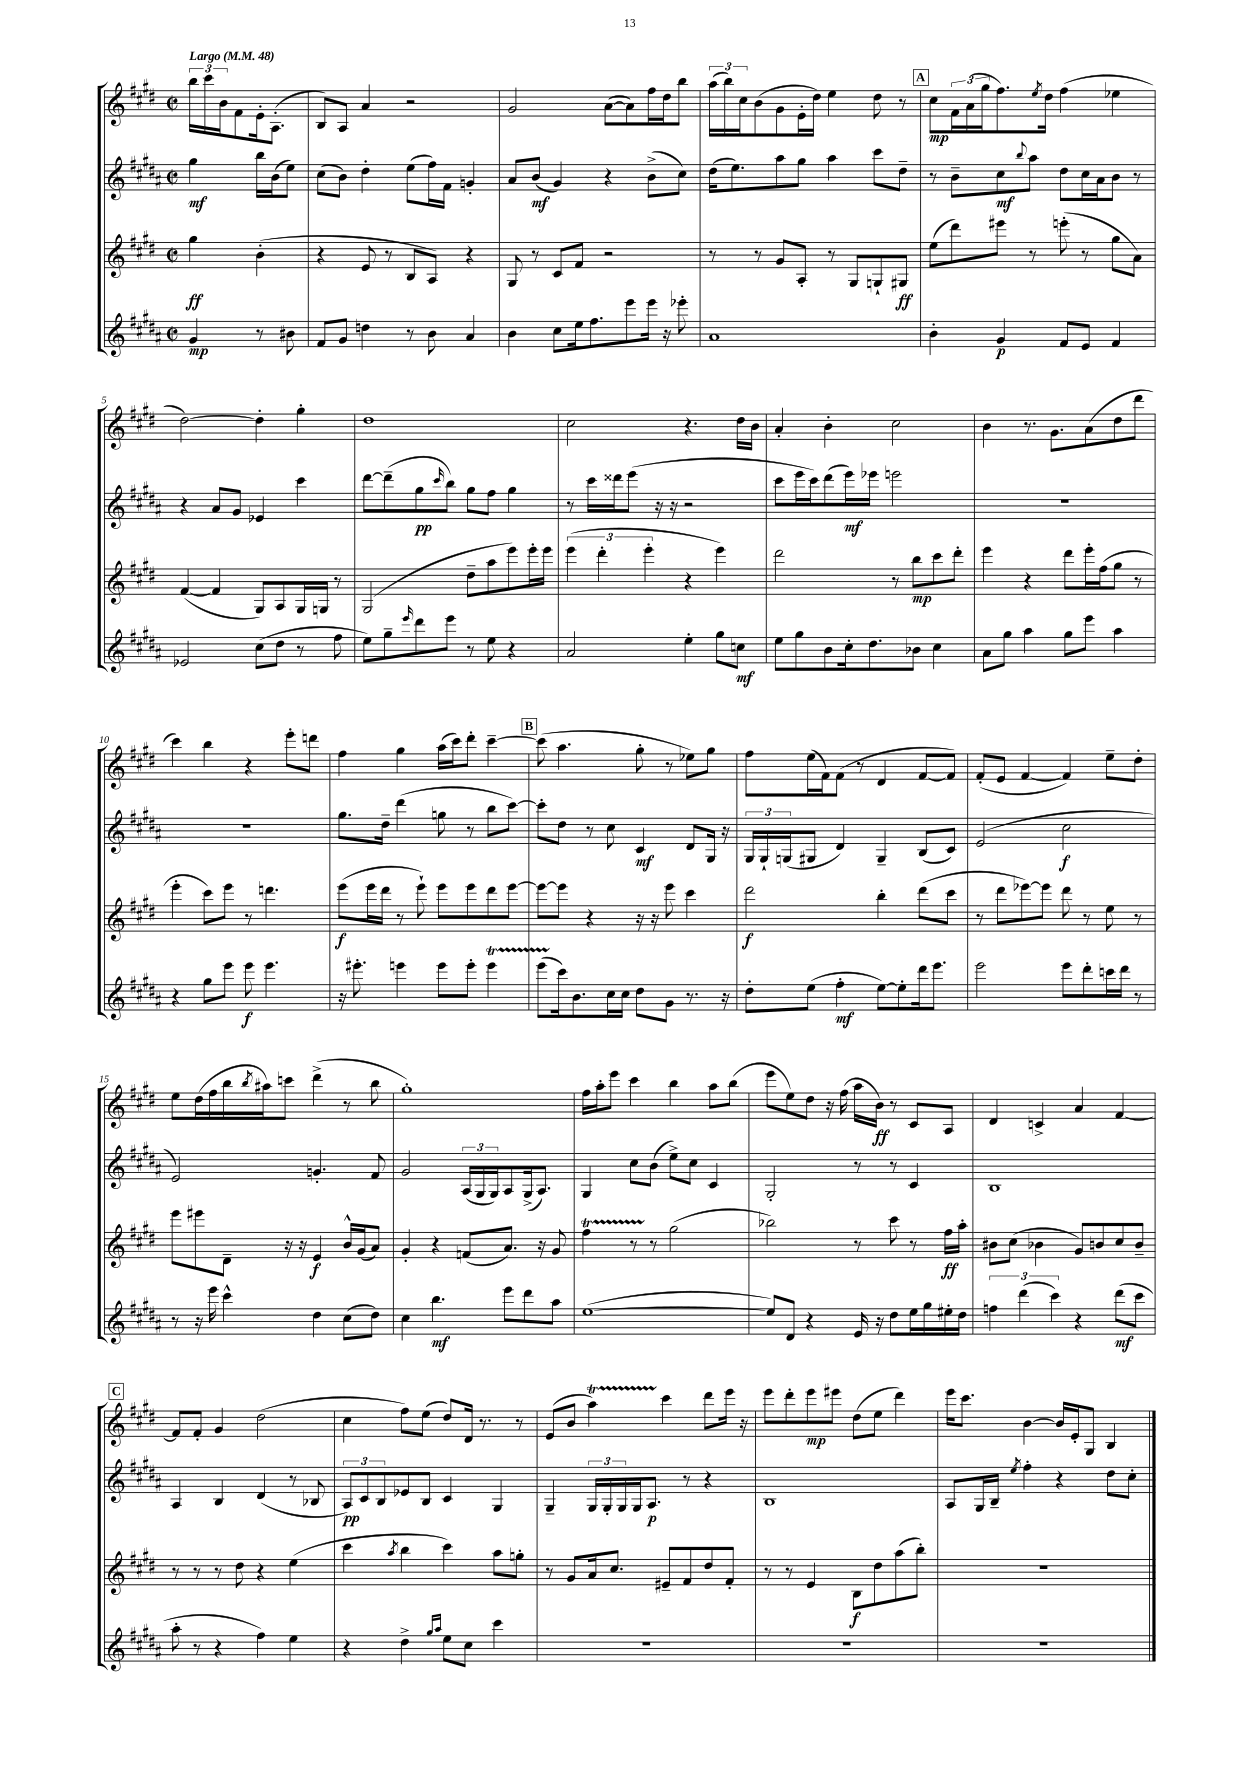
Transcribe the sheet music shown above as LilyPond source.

<<
\new StaffGroup <<
\new Staff = "s0" {
    \clef treble \key e \major \defaultTimeSignature \time 2/2 \partial 2 \tempo "Largo" 4 = 48
    \tuplet 3/2 { b''16 cis'''16 b'16 } fis'8 e'16-. a8.-.( |
    b8) a8 a'4 r2 |
    gis'2 a'8~( a'8) fis''16 dis''16 b''8 |
    \tuplet 3/2 { a''16( b''16) cis''16 } b'8( gis'8 e'16-. dis''16) e''4 dis''8 r8 |
    \mark \markup { \box "A" } cis''8\mp \tuplet 3/2 { fis'16 a'16( gis''16 } fis''8.) \acciaccatura { e''8 } dis''16 fis''4( ees''4 |
    dis''2~) dis''4-. gis''4-. |
    dis''1 |
    cis''2 r4. dis''16 b'16 |
    a'4-. b'4-. cis''2 |
    b'4 r8. gis'8. a'8( dis''8 dis'''8 |
    cis'''4) b''4 r4 e'''8-. d'''8 |
    fis''4 gis''4 a''16( cis'''16) dis'''8-. cis'''4~-- |
    \mark \markup { \box "B" } cis'''8( a''4. gis''8-. r8 ees''8) gis''8 |
    fis''8 e''16( fis'16) fis'8( r8 dis'4 fis'8~ fis'8) |
    fis'8-.( e'8 fis'4~ fis'4) e''8-- dis''8-. |
    e''8 dis''16( fis''16 b''16 \acciaccatura { b''8 } ais''16) c'''8 dis'''4->( r8 b''8 |
    gis''1-.) |
    fis''16 a''16-. e'''8 cis'''4 b''4 a''8 b''8( |
    e'''8 e''8) dis''8 r16 fis''16( a''16 b'16\ff) r8 cis'8 a8 |
    dis'4 c'4-> a'4 fis'4~ |
    \mark \markup { \box "C" } fis'8 fis'8-. gis'4 dis''2( |
    cis''4 fis''8) e''8( dis''8) dis'16 r8. r8 |
    e'8( b'8 a''4\startTrillSpan) cis'''4\stopTrillSpan dis'''8 e'''16 r16 |
    e'''8 dis'''8-. e'''8\mp eis'''8 dis''8( e''8 dis'''4) |
    e'''16 cis'''8. b'4~ b'16 e'16-. gis8 b4 \bar "|." |
}
\new Staff = "s1" {
    \clef treble \key b \major \defaultTimeSignature \time 2/2 \partial 2
    gis''4\mf b''16 b'16( e''8) |
    cis''8( b'8) dis''4-. e''8( fis''16) fis'16 g'4-. |
    ais'8 b'8\mf( gis'4) r4 b'8->( cis''8) |
    dis''16( e''8.) ais''8 gis''8 ais''4 cis'''8 dis''8-- |
    \mark \markup { \box "A" } r8 b'8-- cis''8\mf \appoggiatura { b''8 } ais''8 dis''8 cis''16 ais'16 b'8 r8 |
    r4 ais'8 gis'8 ees'4 cis'''4 |
    dis'''8~ dis'''8--( gis''8\pp \grace { cis'''16 } b''8) gis''8 fis''8 gis''4 |
    r8 cis'''16 disis'''16 e'''8( r16 r16 r2 |
    cis'''8 e'''16 cis'''16) dis'''8( e'''16\mf) ees'''16 e'''2 |
    R1 |
    R1 |
    gis''8. dis''16-- dis'''4( g''8 r8 b''8 cis'''8~) |
    \mark \markup { \box "B" } cis'''8-. dis''8 r8 cis''8 cis'4\mf dis'8 gis16 r16 |
    \tuplet 3/2 { gis16 gis16-! g16( } gis8 dis'4) gis4-- b8( cis'8) |
    e'2( cis''2\f |
    e'2) g'4.-. fis'8 |
    gis'2 \tuplet 3/2 { ais16( gis16 gis16) } ais8 gis16->( ais8.) |
    gis4 cis''8 b'8( e''8->) cis''8 cis'4 |
    gis2-. r8 r8 cis'4 |
    b1 |
    \mark \markup { \box "C" } ais4 b4 dis'4( r8 bes8 |
    \tuplet 3/2 { ais8\pp) cis'8 b8 } ees'8 b8 cis'4 gis4 |
    gis4-- \tuplet 3/2 { gis16 gis16-. gis16 } gis16 ais8.\p r8 r4 |
    b1 |
    ais8 gis16 b16-- \acciaccatura { e''8 } fis''4-. r4 dis''8 cis''8-. \bar "|." |
}
\new Staff = "s2" {
    \clef treble \key e \major \defaultTimeSignature \time 2/2 \partial 2
    gis''4\ff b'4-.( |
    r4 e'8 r8 b8 a8) r4 |
    gis8 r8 cis'8 fis'8 r2 |
    r8 r8 gis'8 a8-. r8 gis8 g8-! gis8\ff |
    \mark \markup { \box "A" } e''8( dis'''8) eis'''8 r8 e'''8-.( r8 gis''8 a'8) |
    fis'4~( fis'4 gis8) a8 gis16 g16 r8 |
    gis2( dis''8-- a''8 e'''8) e'''16-. e'''16 |
    \tuplet 3/2 { e'''4( dis'''4-. e'''4-. } r4 e'''4) |
    dis'''2 r8 b''8\mp cis'''8 dis'''8-. |
    e'''4 r4 dis'''8 e'''16-. fis''16( gis''8 r8 |
    e'''4-. cis'''8) e'''8 r8 d'''4. |
    e'''8\f( e'''16 dis'''16 r8 e'''8-!) e'''8 e'''8 dis'''8 e'''8~ |
    \mark \markup { \box "B" } e'''8~ e'''8 r4 r16 r16 e'''8 cis'''4 |
    dis'''2\f b''4-. dis'''8( cis'''8 |
    r8 dis'''8 ees'''8~) ees'''8 dis'''8 r8 e''8 r8 |
    e'''8 eis'''8 dis'8-- r16 r16 e'4\f b'16-^ gis'16( a'8) |
    gis'4-. r4 f'8( a'8.) r16 gis'8 |
    fis''4\startTrillSpan r8 r8\stopTrillSpan gis''2( |
    bes''2) r8 cis'''8 r8 fis''16\ff a''16-. |
    bis'8 cis''8( bes'4 gis'8) b'8 cis''8 b'8-- |
    \mark \markup { \box "C" } r8 r8 r8 dis''8 r4 e''4( |
    cis'''4 \acciaccatura { a''8 } b''4 cis'''4) a''8 g''8-. |
    r8 gis'8 a'16 cis''8. eis'8-- fis'8 dis''8 fis'8-. |
    r8 r8 e'4 b8\f dis''8 a''8( b''8-.) |
    R1 \bar "|." |
}
\new Staff = "s3" {
    \clef treble \key b \major \defaultTimeSignature \time 2/2 \partial 2
    gis'4\mp r8 bis'8 |
    fis'8 gis'8 d''4 r8 b'8 ais'4 |
    b'4 cis''8 e''16 fis''8. e'''8 e'''16 r16 ees'''8-. |
    ais'1 |
    \mark \markup { \box "A" } b'4-. gis'4\p fis'8 e'8 fis'4 |
    ees'2 cis''8( dis''8 r8 fis''8 |
    e''8) gis''8-- \grace { e'''16 } dis'''8 e'''8 r8 e''8 r4 |
    ais'2 e''4-. gis''8 c''8\mf |
    e''8 gis''8 b'8 cis''16-. dis''8. bes'8 cis''4 |
    ais'8 gis''8 ais''4 gis''8 e'''8 ais''4 |
    r4 gis''8 e'''8 e'''8\f e'''4. |
    r16 eis'''8.-. e'''4 e'''8 e'''8-. e'''4\startTrillSpan |
    \mark \markup { \box "B" } e'''8( cis'''16\stopTrillSpan) b'8. cis''16 cis''16 dis''8 gis'8 r8. r16 |
    dis''8-. e''8( fis''4-.\mf e''8~) e''8-. dis'''16 e'''8. |
    e'''2 e'''8 dis'''8-. c'''16 dis'''16 r8 |
    r8 r16 e'''16 cis'''4-^ dis''4 cis''8( dis''8) |
    cis''4 b''4.\mf e'''8 dis'''8 ais''8 |
    e''1~( |
    e''8) dis'8 r4 e'16 r16 dis''8 e''16 gis''16 eis''16-. dis''16 |
    \tuplet 3/2 { f''4 dis'''4( cis'''4) } r4 dis'''8\mf( cis'''8 |
    \mark \markup { \box "C" } ais''8-. r8 r4 fis''4) e''4 |
    r4 dis''4-> \grace { gis''16 ais''16 } e''8 cis''8 cis'''4 |
    R1 |
    R1 |
    R1 \bar "|." |
}
>>
>>
